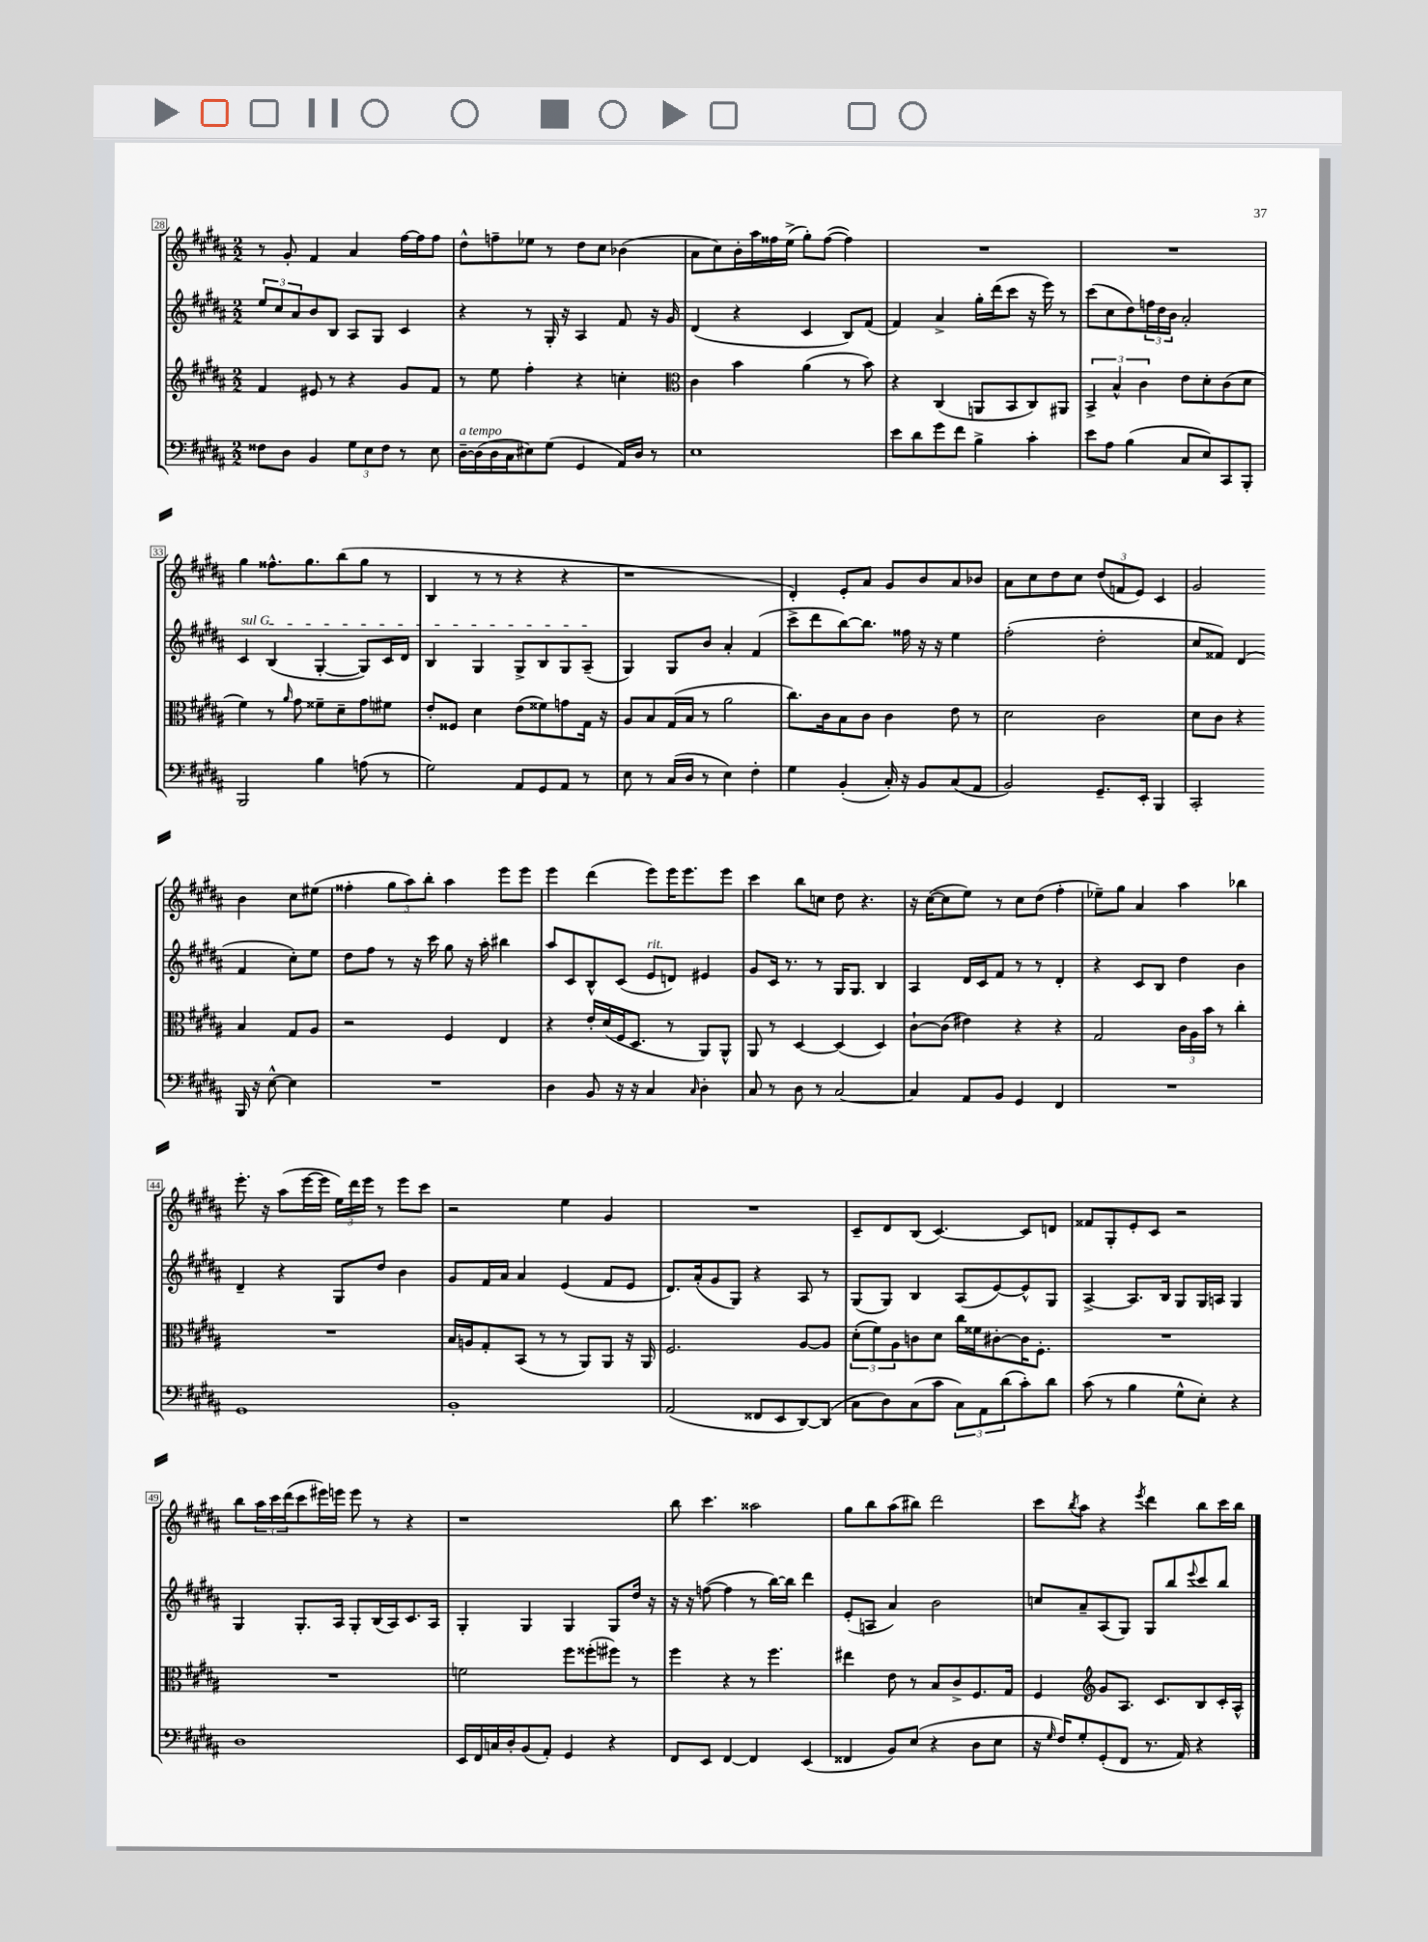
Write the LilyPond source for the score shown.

<<
\new StaffGroup <<
\new Staff = "s0" {
    \clef treble \key b \major \numericTimeSignature \time 2/2
    r8 gis'8-. fis'4 ais'4 fis''16~ fis''16 fis''8 |
    dis''8-^ f''8-- ees''8 r8 dis''8 cis''8 bes'4( |
    ais'8 cis''8) b'16-. ais''16 fisis''16 e''16->( gis''8-.) fisis''8~( fisis''4) |
    R1 |
    R1 |
    gis''4 fisis''8.-^ gis''8. b''8( gis''8 r8 |
    b4 r8 r8 r4 r4 |
    r1 |
    dis'4-.) e'8-. ais'8 gis'8 b'8 ais'8 bes'8 |
    ais'8 cis''8 dis''8 cis''8 \tuplet 3/2 { dis''8( f'8 e'8) } cis'4 |
    gis'2 b'4 cis''8 eis''8( |
    fisis''4-. \tuplet 3/2 { gis''8 ais''8) b''8-. } ais''4 e'''8 e'''8 |
    e'''4 dis'''4( e'''8) e'''16 e'''8. e'''8 |
    cis'''4 b''8 c''8 dis''8 r4. |
    r16 cis''16~( cis''8 e''8) r8 cis''8 dis''8( fis''4-. |
    ees''8--) gis''8 ais'4 ais''4 bes''4 |
    e'''8.-. r16 ais''8( e'''16~ e'''16 \tuplet 3/2 { e''16) dis'''16 e'''16 } r8 e'''8 cis'''8 |
    r2 e''4 gis'4 |
    R1 |
    cis'8-- dis'8 b8( cis'4.~) cis'8 d'8 |
    fisis'8 gis8-. e'8-. cis'8 r2 |
    b''8 \tuplet 3/2 { ais''16 cis'''16 dis'''16( } cis'''8 eis'''16) e'''16 e'''8 r8 r4 |
    r1 |
    b''8 cis'''4. aisis''2 |
    gis''8 b''8 ais''8( bis''8) dis'''2 |
    cis'''8 \acciaccatura { b''8 } ais''8 r4 \acciaccatura { e'''8 } dis'''4 b''8 cis'''16 b''16 \bar "|." |
}
\new Staff = "s1" {
    \clef treble \key b \major \numericTimeSignature \time 2/2
    \tuplet 3/2 { e''8 cis''8 ais'8 } b'8 b8 ais8 gis8 cis'4 |
    r4 r8 gis16-. r16 ais4 fis'8 r16 gis'16 |
    dis'4( r4 cis'4 b8) fis'8( |
    fis'4) ais'4-> gis''16-. dis'''16( cis'''8 r16 e'''16) r8 |
    cis'''8( cis''8 dis''8) \tuplet 3/2 { f''16 dis''16 b'16 } ais'2-. |
    \once \override TextSpanner.bound-details.left.text = \markup { \italic "sul G" } cis'4\startTextSpan b4( gis4~-. gis8) cis'16 dis'16 |
    b4 gis4 gis8-> b8 gis8 ais8--\stopTextSpan( |
    gis4) gis8 b'8 ais'4-. fis'4( |
    cis'''8-> dis'''8 b''8~) b''8. fisis''16 r16 r16 e''4 |
    fis''2-.( dis''2-. |
    cis''8 fisis'8) dis'4( fisis'4 cis''8-.) e''8 |
    dis''8 fis''8 r8 r16 cis'''16 gis''8 r16 ais''16-. bis''4 |
    ais''8 cis'8 b8-^ cis'8( e'8^\markup { \italic "rit." } d'8) eis'4 |
    gis'8 cis'16 r8. r8 gis16 gis8. b4 |
    ais4 dis'16 cis'16 fis'8 r8 r8 dis'4-. |
    r4 cis'8 b8 dis''4 b'4 |
    dis'4-- r4 gis8 dis''8 b'4 |
    gis'8 fis'16 ais'16 ais'4 e'4( fis'8 e'8 |
    dis'8.) ais'16-.( gis'8 gis8) r4 ais8 r8 |
    gis8( gis8) b4 ais8( e'8~) e'8-^ gis8 |
    ais4~-> ais8. b16 gis8 gis16 a16 gis4 |
    gis4 gis8.-. ais16 gis8-. b16( ais16) cis'8. ais16 |
    gis4-. gis4 gis4 gis8 dis''16 r16 |
    r16 r16 f''8~( f''4 r8 b''16~) b''16 dis'''4 |
    e'8-.( a8 ais'4) b'2 |
    c''8 ais'8-- ais8( gis8) gis8 b''8 \appoggiatura { e'''8 } cis'''8 b''8 \bar "|." |
}
\new Staff = "s2" {
    \clef treble \key b \major \numericTimeSignature \time 2/2
    fis'4 eis'8 r8 r4 gis'8 fis'8 |
    r8 e''8 fis''4-. r4 c''4-. |
    \clef alto cis'4 b'4 ais'4( r8 b'8) |
    r4 cis4( a,8 b,8 cis8) ais,8 |
    \tuplet 3/2 { b,4-> b4-^ cis'4 } e'8 dis'8-. cis'8( dis'8 |
    fis'4) r8 \grace { ais'16 } gis'8 fisis'8-- dis'8-- gis'8 fis'8 |
    e'8-. fisis8 dis'4 e'8( fisis'8) g'8 gis16 r16 |
    ais8 b8 gis16( b16 r8 ais'2 |
    cis''8.) cis'16 b8 cis'8 cis'4 e'8 r8 |
    dis'2 cis'2 |
    dis'8 cis'8 r4 b4 gis8 ais8 |
    r2 fis4 e4 |
    r4 e'16-. dis'16( fis16 dis8. r8 ais,8) ais,8-^ |
    ais,8 r8 dis4~ dis4( dis4) |
    cis'8~-! cis'8( eis'4) r4 r4 |
    gis2 \tuplet 3/2 { cis'16 ais16 b'16 } r8 cis''4-. |
    R1 |
    b16 a16 gis8-. b,8( r8 r8 ais,8) ais,8 r16 ais,16 |
    fis2. ais8~ ais8 |
    \tuplet 3/2 { dis'8-.( fis'8) ais8 } c'8 dis'8 cis''16 fisis'16 cis'8~-. cis'16 fis8.-. |
    R1 |
    R1 |
    f'2 fis''8 fisis''8-.( fis''8) r8 |
    fis''4 r4 r8 fis''4. |
    eis''4 e'8 r8 b8 cis'8-> fis8. gis16 |
    fis4 \clef treble gis'8 ais8. cis'8. b8 cis'16-. ais16-^ \bar "|." |
}
\new Staff = "s3" {
    \clef bass \key b \major \numericTimeSignature \time 2/2
    fisis8 dis8 b,4 \tuplet 3/2 { gis8 e8 fisis8 } r8 e8 |
    dis16~--^\markup { \italic "a tempo" } dis16( dis16 cis16 eis8) gis8( gis,4 ais,16) dis16 r8 |
    e1 |
    e'8 dis'8 gis'8 fis'8 b4-> cis'4-. |
    e'8 ais8 b4( cis8 e8) cis,8 b,,8-. |
    b,,2 b4 a8( r8 |
    gis2) ais,8 gis,8 ais,8 r8 |
    e8 r8 cis16( dis16 r8 e4) fis4-. |
    gis4 b,4-.( cis16-.) r16 b,8 cis8( ais,8 |
    b,2) gis,8.-- e,16-. b,,4 |
    cis,2-. b,,16 r16 e8~-^ e4 |
    R1 |
    dis4 b,8 r16 r16 cis4 \grace { cis16 } dis4-. |
    cis8 r8 dis8 r8 cis2~ |
    cis4 ais,8 b,8 gis,4 fis,4 |
    R1 |
    gis,1 |
    b,1-. |
    ais,2( fisis,8 e,8 dis,8~) dis,8( |
    cis8 dis8) cis8( cis'8 \tuplet 3/2 { cis8) ais,8 dis'8( } cis'8-.) dis'8 |
    cis'8( r8 b4 gis8-^ e8-.) r4 |
    dis1 |
    e,16 fis,16 c16 dis16-. b,8( ais,8-.) gis,4 r4 |
    fis,8 e,8 fis,4~ fis,4 e,4( |
    fisis,4 b,8) e8( r4 dis8 e8 |
    r16 \grace { gis16 } fis16) gis8-. gis,8-.( fis,8 r8. ais,16) r4 \bar "|." |
}
>>
>>
\layout { \context { \Score currentBarNumber = #28 \override BarNumber.stencil = #(make-stencil-boxer 0.1 0.3 ly:text-interface::print) } }
